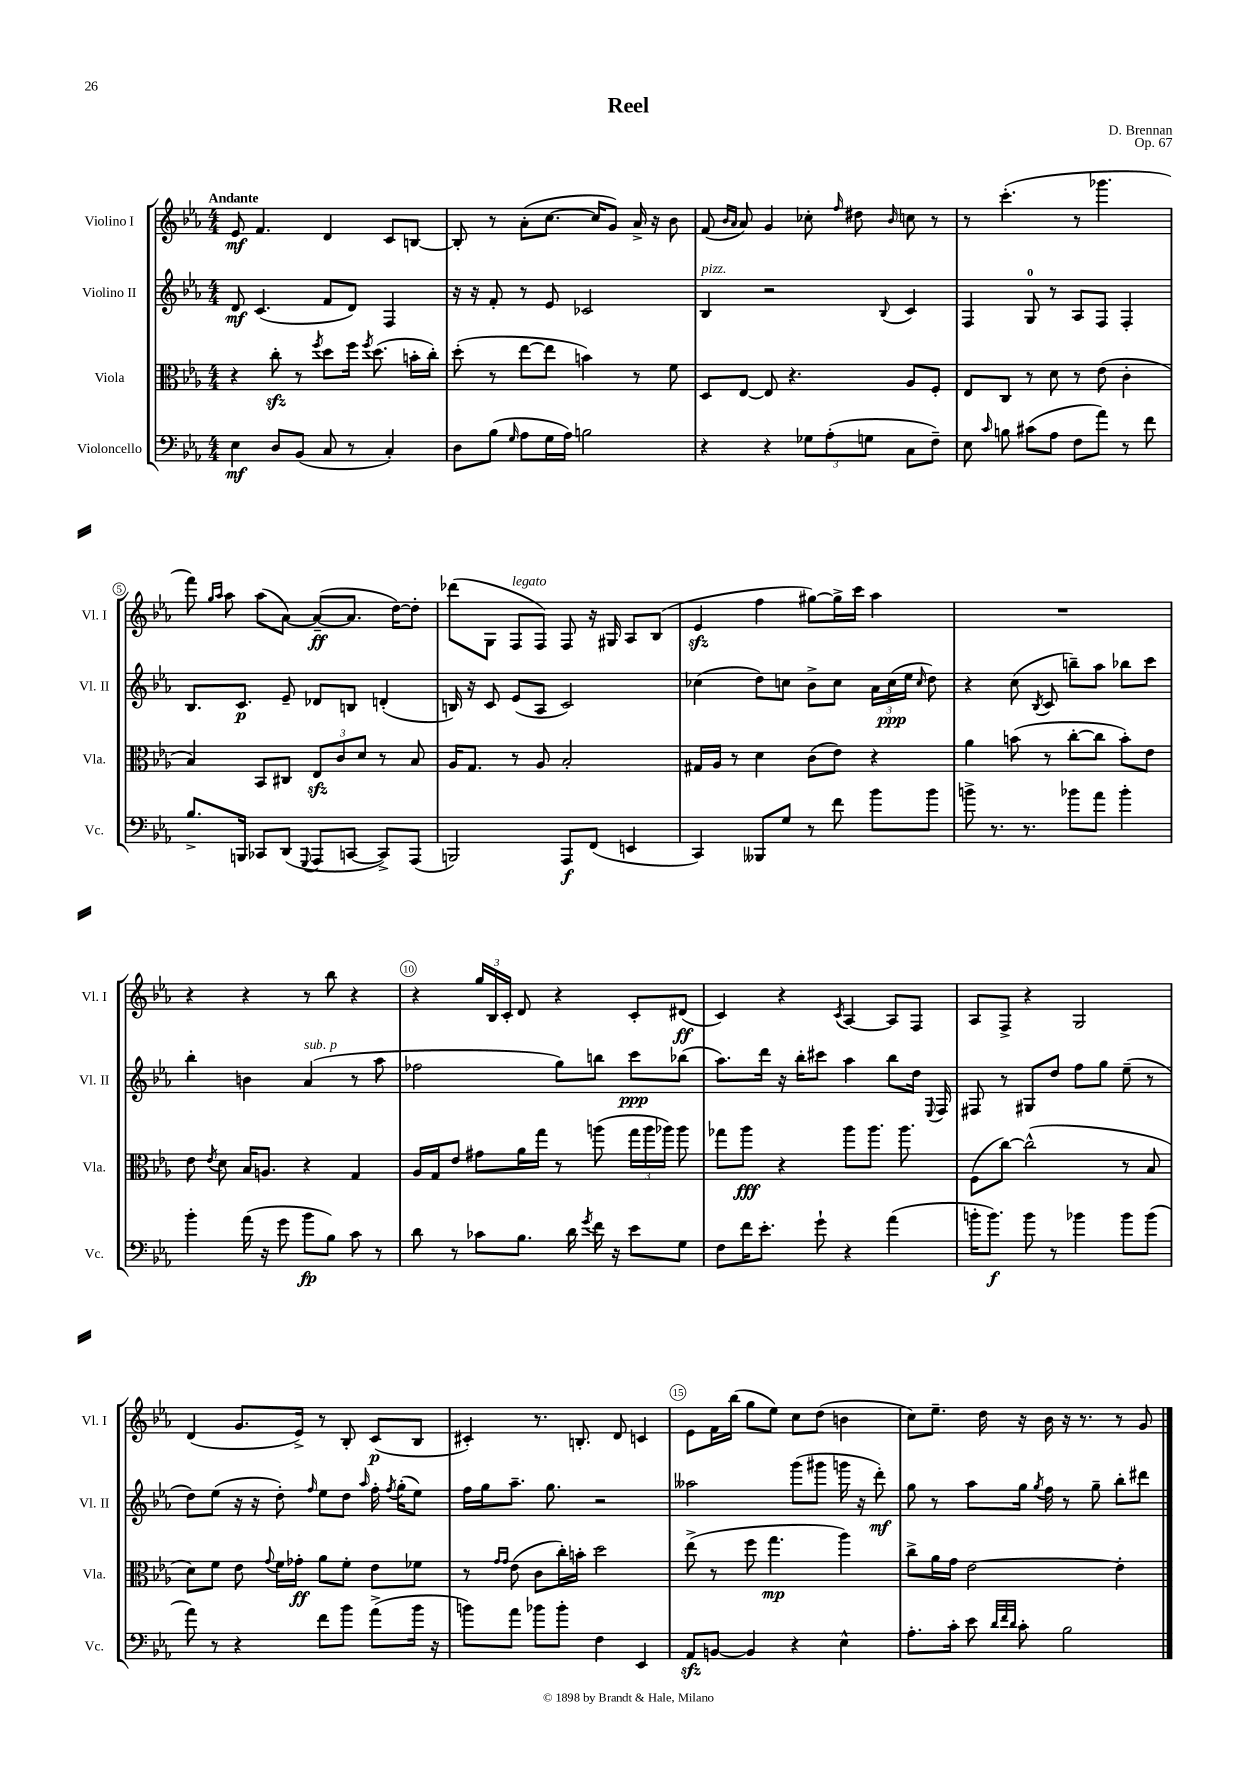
\header { title = "Reel" composer = "D. Brennan" opus = "Op. 67" }
<<
\new StaffGroup <<
\new Staff = "s0" \with { instrumentName = "Violino I" shortInstrumentName = "Vl. I" } {
    \clef treble \key ees \major \numericTimeSignature \time 4/4 \tempo "Andante"
    \autoBeamOff ees'8\mf f'4. d'4 c'8[ b8]~ |
    b8-. r8 aes'8[-.( c''8.]~ c''16[ g'8]) aes'16-> r16 bes'8 |
    f'8( \grace { bes'16[ aes'16] } aes'8) g'4 ces''8-. \grace { f''16 } dis''8 \grace { bes'16 } c''8 r8 |
    r8 c'''4.-.( r8 ges'''4. |
    f'''8) \grace { g''16[ aes''16] } aes''8 aes''8[( aes'8]~) aes'8[~--\ff( aes'8.] d''16[~) d''8]-. |
    des'''8[( g8] f8[^\markup { \italic "legato" } f8]) f8 r16 gis16 aes8[ bes8]( |
    ees'4\sfz f''4 gis''8[~) gis''16-> c'''16] aes''4 |
    R1 |
    r4 r4 r8 bes''8 r4 |
    r4 \tuplet 3/2 { g''16[ bes16 c'16]-. } d'8 r4 c'8[-. dis'8]\ff( |
    c'4) r4 \acciaccatura { c'8 } aes4~ aes8[ f8] |
    aes8[ f8]-> r4 g2 |
    d'4( g'8.[ ees'16]->) r8 bes8-. c'8[\p( bes8] |
    cis'4-.) r8. b8.-. d'8 c'4 |
    ees'8[ f'16 bes''16]( g''8[ ees''8]) c''8[ d''8]( b'4 |
    c''8[) ees''8.]-- d''16 r16 bes'16 r16 r8. r8 g'8 \bar "|." |
}
\new Staff = "s1" \with { instrumentName = "Violino II" shortInstrumentName = "Vl. II" } {
    \clef treble \key ees \major \numericTimeSignature \time 4/4
    \autoBeamOff d'8\mf c'4.( f'8[ d'8]) f4 |
    r16 r16 f'8-. r8 ees'8 ces'2 |
    bes4^\markup { \italic "pizz." } r2 \appoggiatura { bes8 } c'4 |
    f4 g8-0 r8 aes8[ f8] f4-. |
    bes8.[ c'8.]\p ees'8-- des'8[ b8] d'4-.( |
    b16) r16 c'8 ees'8[( aes8] c'2) |
    ces''4( d''8[) c''8] bes'8[-> c''8] \tuplet 3/2 { aes'16[ c''16\ppp( ees''16] } \grace { c''16 } d''8) |
    r4 c''8( \acciaccatura { bes8 } c'8 b''8[--) aes''8] bes''8[ c'''8] |
    bes''4-. b'4 aes'4^\markup { \italic "sub. p" }( r8 aes''8 |
    fes''2 g''8[) b''8] c'''8[\ppp bes''8]( |
    aes''8.[) d'''16] r16 bes''16[-. cis'''8] aes''4 bes''8[ d''16] \appoggiatura { ees8 } f16 |
    fis8 r8 gis8[ d''8] f''8[ g''8] ees''8--( r8 |
    d''8[) ees''8]( r16 r16 d''8-.) \grace { f''16 } ees''8[ d''8] \grace { aes''16 } f''16-. \acciaccatura { f''8 } g''16[-.( ees''8]) |
    f''16[ g''16 aes''8.]-- g''8. r2 |
    aeses''2 g'''8[( gis'''8] g'''16 r16 d'''8-.\mf) |
    g''8 r8 aes''8[ g''16] \acciaccatura { g''8 } f''16 r8 g''8-- bes''8[-. dis'''8] \bar "|." |
}
\new Staff = "s2" \with { instrumentName = "Viola" shortInstrumentName = "Vla." } {
    \clef alto \key ees \major \numericTimeSignature \time 4/4
    \autoBeamOff r4 c''8-.\sfz r8 \acciaccatura { f''8 } d''8[ f''16] \acciaccatura { f''8 } d''8.( b'16[-. c''16]-.) |
    d''8-.( r8 ees''8[~ ees''8] b'4) r8 f'8 |
    d8[ ees8]~ ees8 r4. aes8[ f8]-. |
    ees8[ c8] r8 d'8 r8 ees'8( c'4-. |
    bes4) bes,8[ cis8] \tuplet 3/2 { ees8[\sfz c'8 d'8] } r8 bes8 |
    aes16[ g8.] r8 aes8 bes2-. |
    gis16[ aes16] r8 d'4 c'8[( ees'8]) r4 |
    aes'4 b'8( r8 c''8[~-. c''8] b'8[-.) ees'8] |
    ees'8 \acciaccatura { ees'8 } d'8 bes16[ a8.] r4 g4 |
    aes16[ g16 ees'8] gis'8[ aes'16 g''16] r8 a''8( \tuplet 3/2 { g''16[ a''16 aes''16]) } aes''8 |
    ges''8[ aes''8]\fff r4 aes''8[ aes''8.] aes''8. |
    f8[( c''8]~) c''2-^( r8 bes8 |
    d'8[) f'8] ees'8 \appoggiatura { g'8 } f'16[ ges'16]-.\ff aes'8[ f'8]-. ees'8[ fes'8] |
    r8 \grace { g'16[ g'16] } ees'8( c'8[ c''16-.) b'16]-. d''2 |
    ees''8->( r8 f''8 g''4.\mp aes''4) |
    c''8[-> aes'16 g'16] ees'2~ ees'4-. \bar "|." |
}
\new Staff = "s3" \with { instrumentName = "Violoncello" shortInstrumentName = "Vc." } {
    \clef bass \key ees \major \numericTimeSignature \time 4/4
    \autoBeamOff ees4\mf d8[ bes,8]( c8 r8 c4-.) |
    d8[ bes8]( \grace { g16 } aes8[ g16 aes16]) b2 |
    r4 r4 \tuplet 3/2 { ges8[ aes8-.( g8] } c8[ f8]--) |
    ees8 \grace { c'16 } b8 cis'8[( aes8] f8[ aes'8]) r8 f'8 |
    bes8.[-> b,,16] ces,8[ d,8]( \appoggiatura { g,,8 } aes,,8[ c,8]~ c,8[->) aes,,8]( |
    b,,2) aes,,8[\f f,8]( e,4 |
    c,4) beses,,8[ g8] r8 f'8 bes'8[ bes'8] |
    b'8-> r8. r8. bes'8[ aes'8] bes'4-. |
    bes'4-. aes'16( r16 g'8 bes'8[\fp bes8]) c'8 r8 |
    d'8 r8 ces'8[ bes8.] d'16 \acciaccatura { g'8 } f'16 r16 ees'8[ g8] |
    f8[ f'16 ees'8.]-. g'8-! r4 aes'4( |
    b'16[-. b'8.]\f) b'8 r8 bes'4 bes'8[ bes'8]( |
    aes'8) r8 r4 f'8[ bes'8] aes'8[->( bes'16] r16 |
    b'8[) aes'8] bes'8[ bes'8]-. f4 ees,4 |
    aes,8[\sfz b,8]~ b,4 r4 ees4-^ |
    aes8.[-. c'16]-. ees'8 \grace { d'32[ f'32 d'32] } c'8-. bes2 \bar "|." |
}
>>
>>
\layout { \context { \Score \override BarNumber.break-visibility = ##(#f #t #t) barNumberVisibility = #(every-nth-bar-number-visible 5) \override BarNumber.stencil = #(make-stencil-circler 0.1 0.3 ly:text-interface::print) } }
